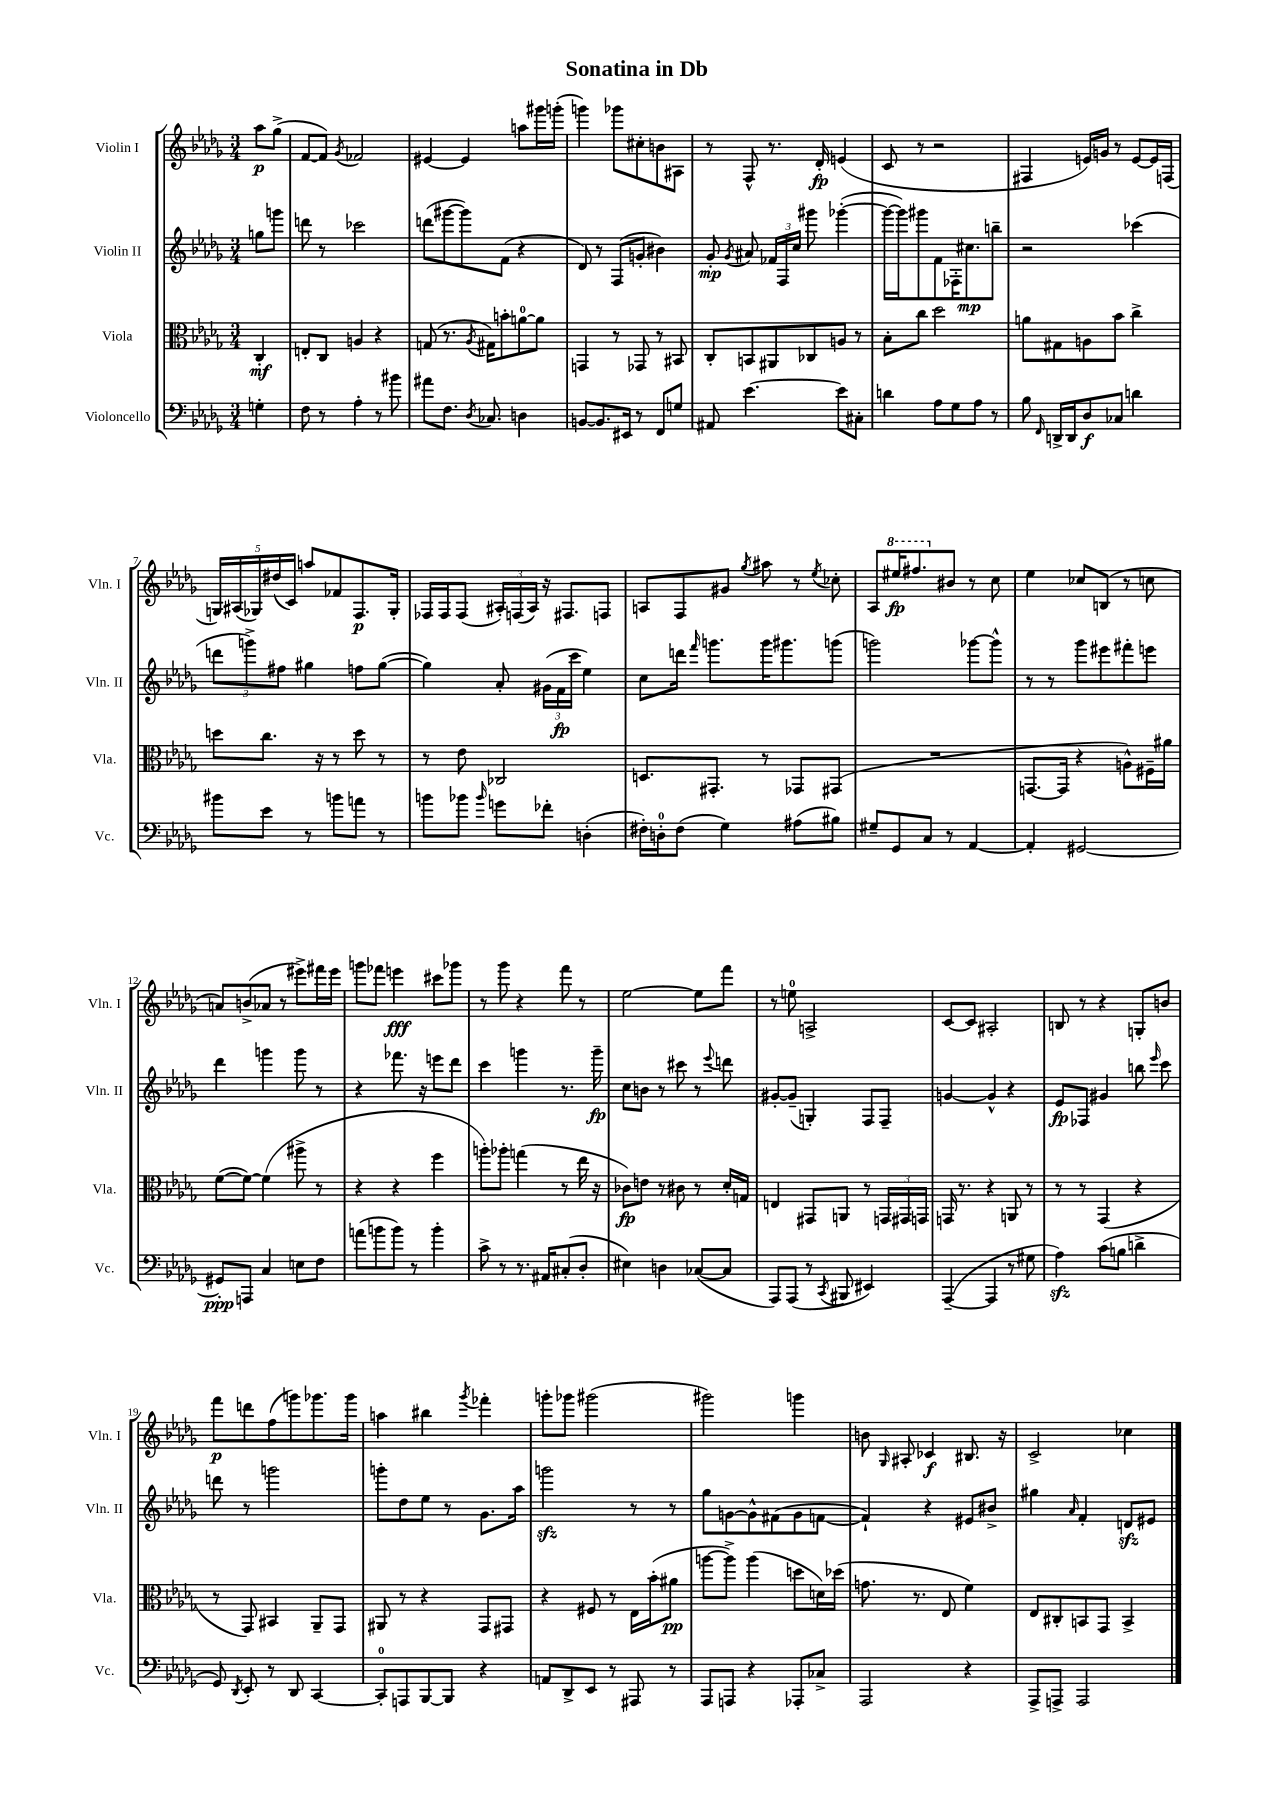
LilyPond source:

\header { title = "Sonatina in Db" }
<<
\new StaffGroup <<
\new Staff = "s0" \with { instrumentName = "Violin I" shortInstrumentName = "Vln. I" } {
    \clef treble \key des \major \numericTimeSignature \time 3/4 \partial 4
    \autoBeamOff aes''8[\p ges''8]->( |
    f'8[~ f'8]) \acciaccatura { ges'8 } fes'2 |
    eis'4~ eis'4 a''8[ gis'''16 g'''16]-.( |
    g'''4) ges'''8[ cis''8-. b'8 ais8] |
    r8 f8-^ r8. des'16-.\fp e'4( |
    c'8 r8 r2 |
    fis4 e'16[) g'16] r8 e'8[~ e'16 f16]( |
    \tuplet 5/4 { g16[) ais16( ges16) dis''16( c'16]) } a''8[ fes'8 f8.\p ges16]-. |
    fes16[ fes16 fes8]( \tuplet 3/2 { ais16[-.) f16( ais16]) } r16 fis8.[ f8] |
    a8[ f8 gis'8] \acciaccatura { ges''8 } ais''8 r8 \acciaccatura { ees''8 } ces''8-. |
    aes8[ \ottava #1 eis'''16\fp fis'''8. \ottava #0 bis'8] r8 c''8 |
    ees''4 ces''8[ b8]( r8 c''8 |
    a'8[) b'8->( aes'8] r8 eis'''8[->) fis'''16 eis'''16] |
    g'''8[ fes'''8] e'''4\fff cis'''8[ ges'''8] |
    r8 ges'''8 r4 f'''8 r8 |
    ees''2~ ees''8[ f'''8] |
    r8 e''8-0 a2-> |
    c'8[~ c'8] ais2-. |
    b8 r8 r4 g8[-. b'8] |
    f'''8[\p d'''8 f''8( g'''8) ges'''8. ges'''16] |
    a''4 bis''4 \acciaccatura { ges'''8 } fes'''4-. |
    g'''8[-. ges'''8] gis'''2( |
    gis'''2) g'''4 |
    b'8 \grace { ges16 } ais8-. ces'4\f bis8. r16 |
    c'2-> ces''4 \bar "|." |
}
\new Staff = "s1" \with { instrumentName = "Violin II" shortInstrumentName = "Vln. II" } {
    \clef treble \key des \major \numericTimeSignature \time 3/4 \partial 4
    \autoBeamOff g''8[ g'''8] |
    d'''8 r8 ces'''2 |
    d'''8[( gis'''8~ gis'''8) f'8]( r4 |
    des'8) r8 f8[( g'8]-. bis'4) |
    ges'8-.\mp \acciaccatura { ges'8 } ais'8 \tuplet 3/2 { fes'16[ f16 c''16] } gis'''8 ges'''4~-.( |
    ges'''16[~ ges'''16) gis'''8 f'8 fes16-. cis''8.\mp b''8]-- |
    r2 ces'''4( |
    \tuplet 3/2 { d'''8[ g'''8->) fis''8] } gis''4 f''8[ gis''8]~( |
    gis''4) aes'8-. \tuplet 3/2 { gis'16[( f'16\fp c'''16] } ees''4) |
    c''8[ d'''16] \grace { f'''16 } g'''8.[ g'''16 gis'''8. g'''8]( |
    g'''2) ges'''8[~ ges'''8]-^ |
    r8 r8 ges'''8[ eis'''8 fis'''8-. e'''8] |
    des'''4 g'''4 g'''8 r8 |
    r4 fes'''8. r16 e'''8[ des'''8] |
    c'''4 g'''4 r8. g'''16--\fp |
    c''8[ b'8] r8 cis'''8 r8 \appoggiatura { ees'''8 } d'''8 |
    gis'8[~-. gis'8]--( g4-.) f8[ f8]-- |
    g'4~ g'4-^ r4 |
    ees'8[\fp fes8] gis'4 b''8 \grace { ees'''16 } c'''8 |
    d'''8 r8 g'''2 |
    g'''8[-. des''8 ees''8] r8 ges'8.[ aes''16] |
    g'''2\sfz r8 r8 |
    ges''8[ g'8~ g'8-^ fis'8( g'8 f'8]~ |
    f'4-!) r4 eis'8[ bis'8]-> |
    gis''4 \grace { aes'16 } f'4-. d'8[\sfz eis'8] \bar "|." |
}
\new Staff = "s2" \with { instrumentName = "Viola" shortInstrumentName = "Vla." } {
    \clef alto \key des \major \numericTimeSignature \time 3/4 \partial 4
    \autoBeamOff c4-.\mf |
    e8[-. c8] a4 r4 |
    g8( r8. \acciaccatura { aes8 } gis16[) b'8-. a'8-0~ a'8] |
    g,4 r8 ges,8 r8 bis,8 |
    c8[-. b,8 ais,8 ces8 a8] r8 |
    bes8[-. c''8] des''2 |
    a'8[ gis8 a8 bes'8] c''4-> |
    d''8[ c''8.] r16 r8 d''8 r8 |
    r8 ees'8 ces2 |
    d8.[ gis,8.]-. r8 ges,8[ gis,8]( |
    R2. |
    g,8.[~ g,16] r4 a8[-^) fis16-- ais'16] |
    f'8[~( f'8]~) f'4( ais''8-> r8 |
    r4 r4 f''4 |
    a''8[-.) aes''8]-. g''4( r8 ees''16 r16 |
    ces'8[\fp) e'8] r8 cis'8 r8 des'16[-. g16] |
    e4 gis,8[ a,8] r8 \tuplet 3/2 { g,16[ gis,16 g,16] } |
    g,16 r8. r4 a,8 r8 |
    r8 r8 ges,4( r4 |
    r8 ges,8) bis,4 aes,8[-- ges,8] |
    ais,8 r8 r4 ges,8[ gis,8] |
    r4 fis8 r8 ees16[ bes'16-.( ais'8]\pp |
    a''8[~ a''8]->) a''4( d''8[ d'16) des''16]( |
    g'8. r8. ees8 f'4) |
    ees8[ cis8-. b,8 ges,8] b,4-> \bar "|." |
}
\new Staff = "s3" \with { instrumentName = "Violoncello" shortInstrumentName = "Vc." } {
    \clef bass \key des \major \numericTimeSignature \time 3/4 \partial 4
    \autoBeamOff g4-. |
    f8 r8 aes4-. r8 bis'8 |
    ais'8[ f8.] \acciaccatura { des8 } ces8. d4 |
    b,8[~ b,8. eis,16] r8 f,8[ g8] |
    ais,8 ees'4.~ ees'8[ cis8]-. |
    d'4 aes8[ ges8 aes8] r8 |
    bes8 \grace { f,16 } d,16[-> d,16 des8\f ces8] d'4 |
    bis'8[ ees'8] r8 b'8[ a'8] r8 |
    b'8[ bes'8] \grace { bes'16 } g'8[ fes'8]-. d4-.( |
    fis16[-.) d16-0-. fis8]( ges4) ais8[( bis8]) |
    gis8[-- ges,8 c8] r8 aes,4~ |
    aes,4-. gis,2~ |
    gis,8[-.\ppp a,,8] c4 e8[ f8] |
    a'8[( b'8 b'8]) r8 b'4-. |
    c'8-> r8 r8. ais,16[ cis8-.( des8]-. |
    eis4) d4 ces8[~( ces8] |
    aes,,8[) aes,,8]( r8 \acciaccatura { c,8 } bis,,8 eis,4) |
    aes,,4~--( aes,,4 r8 gis8 |
    aes4\sfz) c'8[( b8] d'4-> |
    ges,8) \acciaccatura { des,8 } ees,8-. r8 des,8 c,4~ |
    c,8[-0-. a,,8 bes,,8~ bes,,8] r4 |
    a,8[ des,8-> ees,8] r8 ais,,8 r8 |
    aes,,8[ a,,8] r4 aes,,8[-. ces8]-> |
    aes,,2 r4 |
    aes,,8[-> a,,8]-> a,,2 \bar "|." |
}
>>
>>
